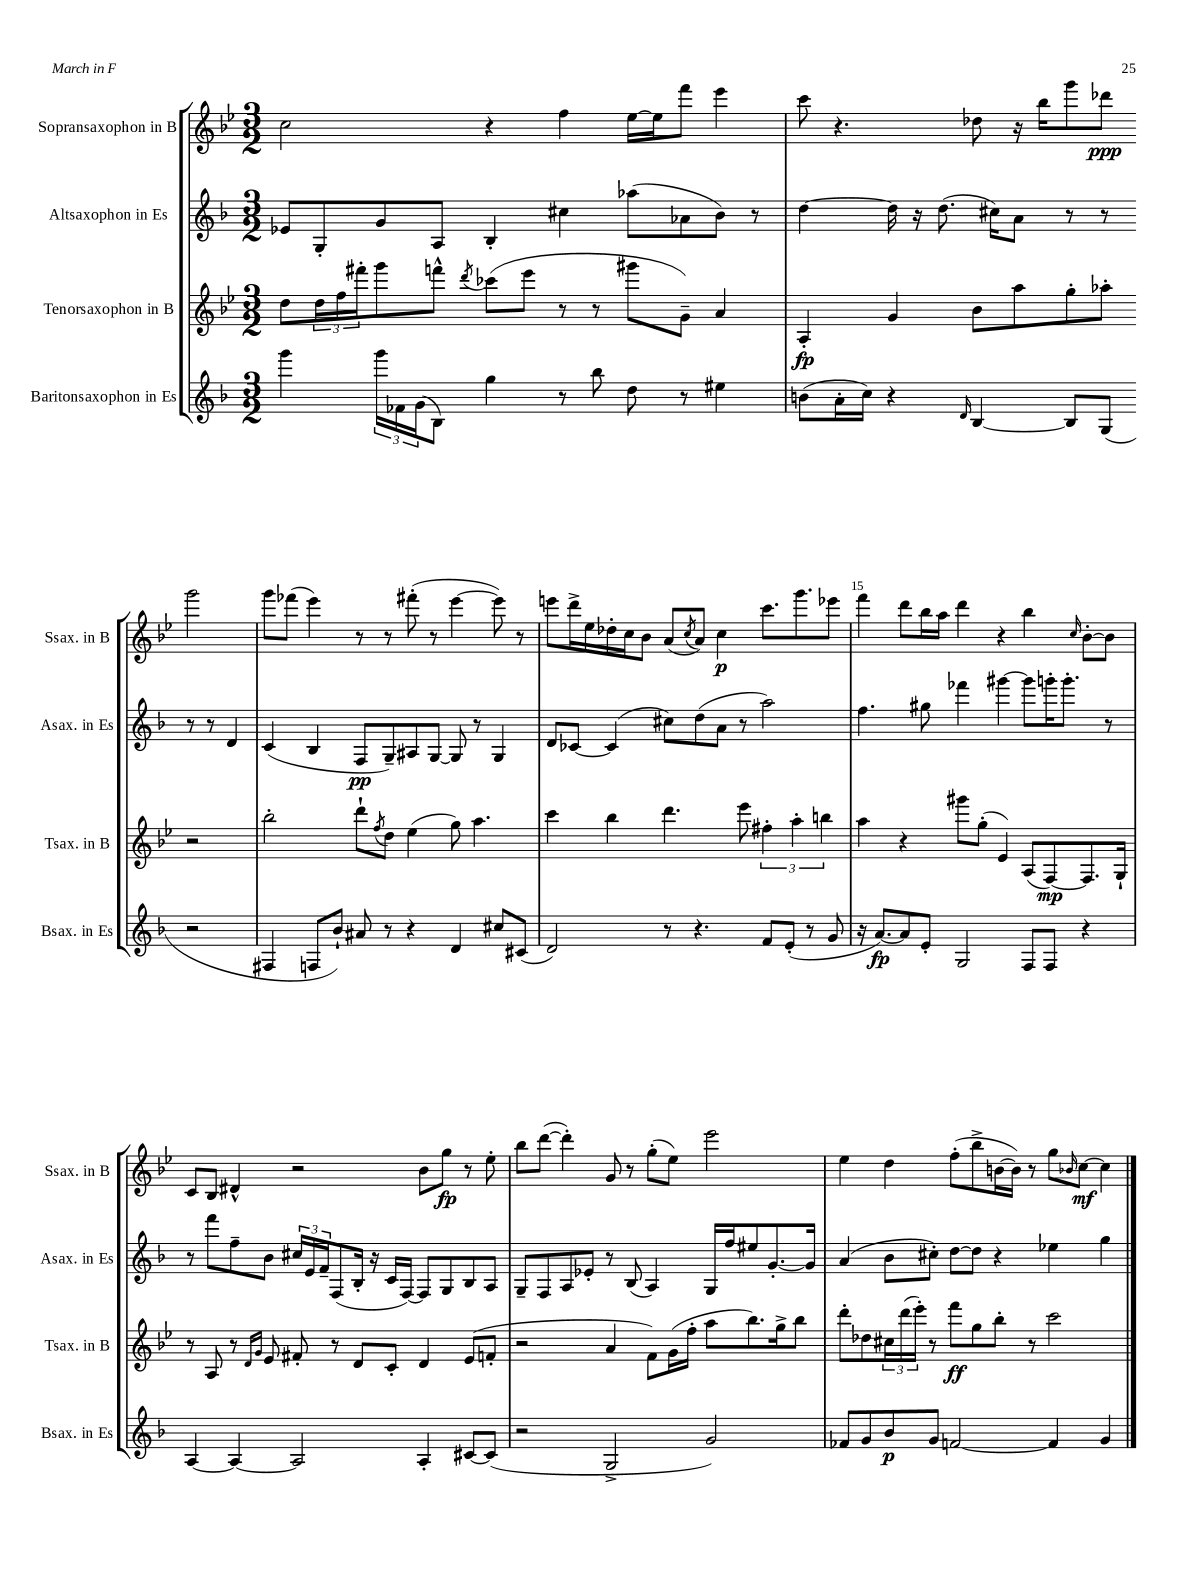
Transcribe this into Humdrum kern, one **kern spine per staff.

**kern	**dynam	**kern	**dynam	**kern	**dynam	**kern	**dynam
*part4	*part4	*part3	*part3	*part2	*part2	*part1	*part1
*staff4	*staff4	*staff3	*staff3	*staff2	*staff2	*staff1	*staff1
*I"Baritonsaxophon in Es	*	*I"Tenorsaxophon in B	*	*I"Altsaxophon in Es	*	*I"Sopransaxophon in B	*
*I'Bsax. in Es	*	*I'Tsax. in B	*	*I'Asax. in Es	*	*I'Ssax. in B	*
*clefG2	*	*clefG2	*	*clefG2	*	*clefG2	*
*k[b-]	*	*k[b-e-]	*	*k[b-]	*	*k[b-e-]	*
*M3/2	*	*M3/2	*	*M3/2	*	*M3/2	*
=11	=11	=11	=11	=11	=11	=11	=11
4ggg\	.	8dd\L	.	8e-X/L	.	2cc\	.
.	.	24dd\L	.	8G'/	.	.	.
.	.	24ff\	.	.	.	.	.
.	.	24fff#X'\J	.	.	.	.	.
24ggg\LL	.	8ggg\	.	8g/	.	.	.
24f-X\	.	.	.	.	.	.	.
(24g\J	.	.	.	.	.	.	.
8B-\J)	.	8fffn^^\J	.	8A/J	.	.	.
.	.	8qddd/	.	.	.	.	.
4gg\	.	(8ccc-X\L	.	4B-'/	.	4r	.
.	.	8eee-\J	.	.	.	.	.
8r	.	8r	.	4cc#X\	.	4ff\	.
8bb-\	.	8r	.	.	.	.	.
8dd\	.	8ggg#X\L	.	(8aa-X\L	.	[16ee-\LL	.
.	.	.	.	.	.	16ee-\J]	.
8r	.	8g~\J)	.	8a-X\	.	8fff\J	.
4ee#X\	.	4a/	.	8b-\J)	.	4eee-\	.
.	.	.	.	8r	.	.	.
=12	=12	=12	=12	=12	=12	=12	=12
(8bn\L	.	4A'/	fp	[4dd\	.	8ccc\	.
16a'\L	.	.	.	.	.	4.r	.
16cc\JJ)	.	.	.	.	.	.	.
4r	.	4g/	.	16dd\]	.	.	.
.	.	.	.	16r	.	.	.
.	.	.	.	(8.dd\	.	.	.
16qqd/	.	.	.	.	.	.	.
[4B-/	.	8b-\L	.	.	.	8dd-X\	.
.	.	.	.	16cc#X\KL)	.	.	.
.	.	8aa\	.	8a\J	.	16r	.
.	.	.	.	.	.	16bb-\KL	.
8B-/L]	.	8gg'\	.	8r	.	8ggg\	.
(8G/J	.	8aa-X'\J	.	8r	.	8ddd-X\J	ppp
2r	.	2r	.	8r	.	2ggg\	.
.	.	.	.	8r	.	.	.
.	.	.	.	4d/	.	.	.
!!LO:LB:g=z
=13	=13	=13	=13	=13	=13	=13	=13
4F#X/	.	2bb-'\	.	(4c/	.	8ggg\L	.
.	.	.	.	.	.	(8fff-X\J	.
8Fn/L	.	.	.	4B-/	.	4eee-\)	.
8b-`/J)	.	.	.	.	.	.	.
8a#X/	.	8ddd`\L	.	8F/L	pp	8r	.
.	.	8qff/	.	.	.	.	.
8r	.	8dd\J	.	8G~/)	.	8r	.
4r	.	(4ee-\	.	8A#X/	.	(8fff#X'\	.
.	.	.	.	[8G/J	.	8r	.
4d/	.	8gg\)	.	8G/]	.	[4eee-\	.
.	.	4.aa\	.	8r	.	.	.
8cc#X/L	.	.	.	4G/	.	8eee-\])	.
(8c#X/J	.	.	.	.	.	8r	.
=14	=14	=14	=14	=14	=14	=14	=14
2d/)	.	4ccc\	.	8d/L	.	8eeen\L	.
.	.	.	.	[8c-X/J	.	16ddd^\L	.
.	.	.	.	.	.	16ee-\	.
.	.	4bb-\	.	(4c-/]	.	16dd-X'\	.
.	.	.	.	.	.	16cc\J	.
.	.	.	.	.	.	8b-\J	.
8r	.	4.ddd\	.	8cc#X\L)	.	(8a/L	.
.	.	.	.	.	.	8qcc/	.
4.r	.	.	.	(8dd\	.	8a/J)	.
.	.	.	.	8a\J	.	4cc\	p
.	.	8eee-\	.	8r	.	.	.
8f/L	.	6ff#X'\	.	2aa\)	.	8.ccc\L	.
(8e'/J	.	.	.	.	.	.	.
.	.	6aa'\	.	.	.	.	.
.	.	.	.	.	.	8.ggg\	.
8r	.	.	.	.	.	.	.
.	.	6bbn\	.	.	.	.	.
8g/	.	.	.	.	.	8eee-X\J	.
=15	=15	=15	=15	=15	=15	=15	=15
16r	.	4aa\	.	4.ff\	.	4fff\	.
[8.a/L)	fp	.	.	.	.	.	.
8a/]	.	4r	.	.	.	8ddd\L	.
8e'/J	.	.	.	8gg#X\	.	16bb-\L	.
.	.	.	.	.	.	16aa\JJ	.
2G/	.	8ggg#X\L	.	4fff-X\	.	4ddd\	.
.	.	(8gg'\J	.	.	.	.	.
.	.	4e-/)	.	[4ggg#X\	.	4r	.
8F/L	.	(8A/L	.	8ggg#\L]	.	4bb-\	.
8F/J	.	[8F/)	mp	16gggn'\K	.	.	.
.	.	.	.	8.ggg'\J	.	.	.
.	.	.	.	.	.	16qqcc/	.
4r	.	8.F/]	.	.	.	[8b-'\L	.
.	.	.	.	8r	.	8b-\J]	.
.	.	16G`/Jk	.	.	.	.	.
!!LO:LB:g=z
=16	=16	=16	=16	=16	=16	=16	=16
[4A/	.	8r	.	8r	.	8c/L	.
.	.	8A/	.	8fff\L	.	8B-/J	.
4A/_	.	8r	.	8ff~\	.	4d#X^^/	.
.	.	16qqd/LL	.	.	.	.	.
.	.	16qqg/JJ	.	.	.	.	.
.	.	8e-/	.	8b-\J	.	.	.
2A/]	.	8f#X'/	.	24cc#X/LL	.	2r	.
.	.	.	.	24e/	.	.	.
.	.	.	.	24f~/J	.	.	.
.	.	8r	.	(8F/	.	.	.
.	.	8d/L	.	16B-'/Jk	.	.	.
.	.	.	.	16r	.	.	.
.	.	8c'/J	.	16c/LL	.	.	.
.	.	.	.	[16F/JJ)	.	.	.
4A'/	.	4d/	.	8F/L]	.	8b-\L	.
.	.	.	.	8G/	.	8gg\J	fp
[8c#X/L	.	(8e-/L	.	8B-/	.	8r	.
(8c#/J]	.	8fn'/J	.	8A/J	.	8ee-'\	.
=17	=17	=17	=17	=17	=17	=17	=17
2r	.	2r	.	8G~/L	.	8bb-\L	.
.	.	.	.	8F/	.	([8ddd\J	.
.	.	.	.	8A/	.	4ddd'\])	.
.	.	.	.	8e-X'/J	.	.	.
2G^/	.	4a/	.	8r	.	8g/	.
.	.	.	.	(8B-/	.	8r	.
.	.	8f\L)	.	4A/)	.	(8gg'\L	.
.	.	(16g\L	.	.	.	8ee-\J)	.
.	.	16ff'\JJ	.	.	.	.	.
2g/)	.	8aa\L	.	16G/LL	.	2eee-\	.
.	.	.	.	16ff/J	.	.	.
.	.	8.bb-\)	.	8ee#X/	.	.	.
.	.	.	.	[8.g'/	.	.	.
.	.	16gg^\k	.	.	.	.	.
.	.	8bb-\J	.	.	.	.	.
.	.	.	.	16g/Jk]	.	.	.
=18	=18	=18	=18	=18	=18	=18	=18
8f-X/L	.	8ddd'\L	.	(4a/	.	4ee-\	.
8g/	.	8dd-X\	.	.	.	.	.
8b-/	p	24cc#X\L	.	8b-\L	.	4dd\	.
.	.	(24ddd\	.	.	.	.	.
.	.	24eee-'\JJ)	.	.	.	.	.
8g/J	.	8r	.	8cc#X'\J)	.	.	.
[2fn/	.	8fff\L	ff	[8dd\L	.	(8ff'\L	.
.	.	8gg\	.	8dd\J]	.	8bb-^\	.
.	.	8bb-'\J	.	4r	.	[16bn\L	.
.	.	.	.	.	.	16b\JJ])	.
.	.	8r	.	.	.	8r	.
4f/]	.	2ccc\	.	4ee-X\	.	8gg\L	.
.	.	.	.	.	.	16qqb-X/	.
.	.	.	.	.	.	[8cc\J	mf
4g/	.	.	.	4gg\	.	4cc\]	.
==	==	==	==	==	==	==	==
*-	*-	*-	*-	*-	*-	*-	*-
